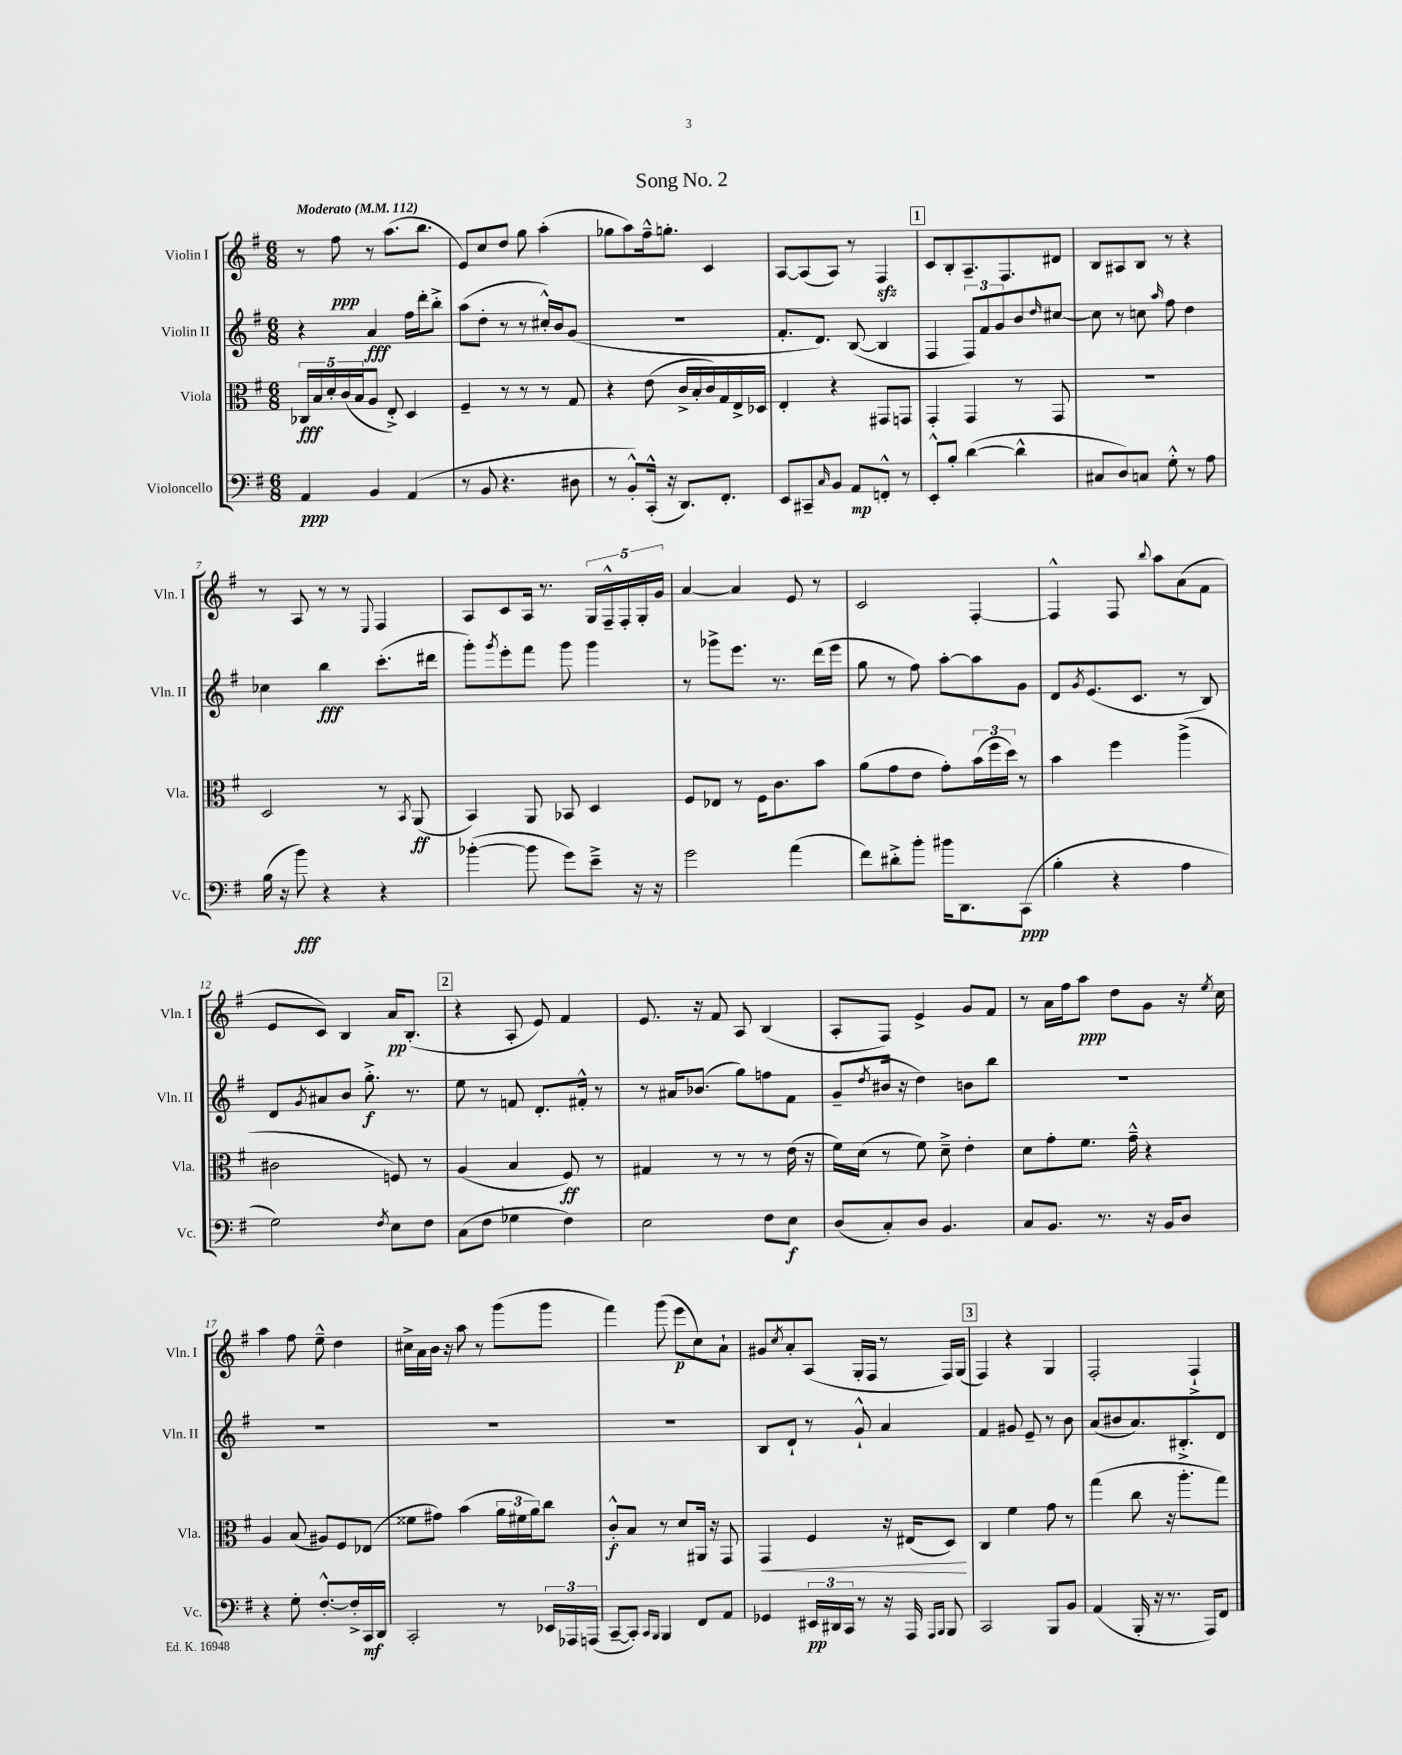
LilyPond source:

\header { title = "Song No. 2" }
<<
\new StaffGroup <<
\new Staff = "s0" \with { instrumentName = "Violin I" shortInstrumentName = "Vln. I" } {
    \clef treble \key g \major \numericTimeSignature \time 6/8 \tempo "Moderato" 4 = 112
    r8 fis''8\ppp r8 a''8.( b''8. |
    e'8) c''8 d''8 g''8 a''4-.( |
    ges''8 a''8) fis''16---^ g''8.-. c'4 |
    a8~ a8( a8) r8 fis4\sfz |
    \mark \markup { \box "1" } c'8 b8-. a8.-- fis8. dis'8 |
    b8 ais8 b8 r8 r4 |
    r8 a8 r8 r8 \appoggiatura { e8 } fis4 |
    a8 c'8 a16 r8. \tuplet 5/4 { g16 fis16---^ fis16-. g16-. g'16 } |
    a'4~ a'4 e'8 r8 |
    c'2 fis4~-. |
    fis4-^ fis8 \appoggiatura { b''8 } a''8 a'8( fis'8 |
    e'8 c'8) b4 a'16\pp b8.-.( |
    \mark \markup { \box "2" } r4 a8-. e'8) fis'4 |
    e'8. r16 fis'8 a8 b4( |
    a8-. fis8) e'4-> g'8 fis'8 |
    r8 a'16 fis''16 a''8\ppp d''8 g'8 r16 \acciaccatura { e''8 } c''16 |
    a''4 fis''8 e''8---^ d''4 |
    cis''16-> a'16 b'16 r16 a''8 r8 g'''8( g'''8 |
    fis'''4) g'''8( e'''8\p c''8) a'8-! |
    gis'8 \acciaccatura { c''8 } a'8-. a8( g16-. fis16 r8 fis16) g16( |
    \mark \markup { \box "3" } fis4) r4 g4 |
    fis2-. fis4-!-> \bar "|." |
}
\new Staff = "s1" \with { instrumentName = "Violin II" shortInstrumentName = "Vln. II" } {
    \clef treble \key g \major \numericTimeSignature \time 6/8
    r4 a'4\fff fis''16 d'''16-. b''8-.-> |
    a''8( d''8-. r8 r8 cis''16-.-^) b'16 g'8( |
    R2. |
    fis'8.-. d'8.) b8~( b4 |
    \mark \markup { \box "1" } fis4 \tuplet 3/2 { fis8) fis'8 g'8 } b'8 \grace { d''16 } cis''8~ |
    cis''8 r8 c''8 \grace { a''16 } fis''8 d''4 |
    ces''4 b''4\fff c'''8.-.( dis'''16 |
    g'''8-.) \acciaccatura { g'''8 } e'''8-. fis'''8 g'''8 g'''4 |
    r8 ges'''8-> e'''8. r8. d'''16( e'''16 |
    g''8 r8 fis''8) a''8~-. a''8 g'8 |
    d'8 \acciaccatura { g'8 } e'8.( c'8. r8 b8) |
    d'8 \acciaccatura { g'8 } ais'8 b'8 g''8.-.->\f r8. |
    \mark \markup { \box "2" } e''8 r8 f'8 d'8.-. fis'16-.-^ r8 |
    r8 ais'16 bes'8.( g''8) f''8 fis'8 |
    g'8--( \acciaccatura { d''8 } bis'16 r16 d''4) b'8 b''8 |
    R2. |
    R2. |
    R2. |
    R2. |
    b8 d'8-! r8 g'8-!-^ a'4 |
    \mark \markup { \box "3" } fis'4 gis'8 e'8-- r8 b'8 |
    a'8( bis'8 a'8.) bis8.-.-> d'8 \bar "|." |
}
\new Staff = "s2" \with { instrumentName = "Viola" shortInstrumentName = "Vla." } {
    \clef alto \key g \major \numericTimeSignature \time 6/8
    \tuplet 5/4 { ces16\fff b16 d'16-. c'16( b16 } a8 e8-.->) d4 |
    fis4-- r8 r8 r8 g8 |
    r4 e'8( c'16-> b16-. c'16) g16 e16-> des16 |
    e4-. r4 gis,8 g,8 |
    \mark \markup { \box "1" } g,4-. g,4 r8 g,8 |
    R2. |
    d2 r8 \acciaccatura { b,8 } a,8\ff( |
    b,4) a,8 bes,8 d4 |
    fis8 ees8 r8 fis16 c'8. b'8 |
    a'8( g'8 e'8 g'8-.) \tuplet 3/2 { b'16( fis''16 d''16) } r8 |
    b'4 fis''4 a''4->( |
    cis'2 f8) r8 |
    \mark \markup { \box "2" } a4( b4 fis8\ff) r8 |
    gis4 r8 r8 r8 e'16( r16 |
    fis'16) d'16( r8 fis'8) d'8---> e'4-. |
    d'8 g'8-. fis'8. g'16---^ r4 |
    a4 b8( ais8) fis8 ees8( |
    fisis'8 gis'8) b'4( \tuplet 3/2 { a'16 fis'16 a'16) } c''8 |
    c'8-.-^\f b8 r8 d'8 ais,16 r16 g,8 |
    g,4\< fis4 r16 eis16( d8\!) |
    \mark \markup { \box "3" } c4 fis'4 g'8 r8 |
    g''4( c''8 r16 a''8.-. g''8) \bar "|." |
}
\new Staff = "s3" \with { instrumentName = "Violoncello" shortInstrumentName = "Vc." } {
    \clef bass \key g \major \numericTimeSignature \time 6/8
    a,4\ppp b,4 a,4( |
    r8 b,8 r4. dis8 |
    r8 b,8-.-^) c,16-.-^( r16 d,8.) fis,8.-. |
    e,8 cis,8-- \grace { c16 } b,8 a,8\mp f,8-.-^ r8 |
    \mark \markup { \box "1" } e,8-.-^ b8-. d'4~( d'4-^ |
    cis8 d8) c8 g8-.-^ r8 a8 |
    b16( r16 b'8\fff) r4 r4 |
    bes'4~-.( bes'8 g'8) e'8---> r16 r16 |
    g'2 a'4( |
    fis'8) dis'8-.-> b'8-. bis'16 d,8. c,8\ppp( |
    b4-. r4 a4 |
    g2) \acciaccatura { fis8 } e8 fis8 |
    \mark \markup { \box "2" } c8( fis8 ges4 fis4) |
    e2 fis8 e8\f |
    d8( c8-.) d8 b,4. |
    c8 b,8. r8. r16 b,16 d8 |
    r4 g8-. fis8.~-.-^ fis16-.-> c,16\mf d,16 |
    c,2-. r8 \tuplet 3/2 { ees,16 aes,,16 a,,16( } |
    c,8~-- c,8-.) \grace { c,16 b,,16 } b,,4 fis,8 a,8 |
    ges,4 \tuplet 3/2 { eis,16\pp dis,16 c,16 } r8 r16 a,,16 \grace { a,,16 b,,16 } b,,8 |
    \mark \markup { \box "3" } c,2 b,,8 b,8 |
    a,4( b,,16-. r16 r8. a,,16) fis,8 \bar "|." |
}
>>
>>
